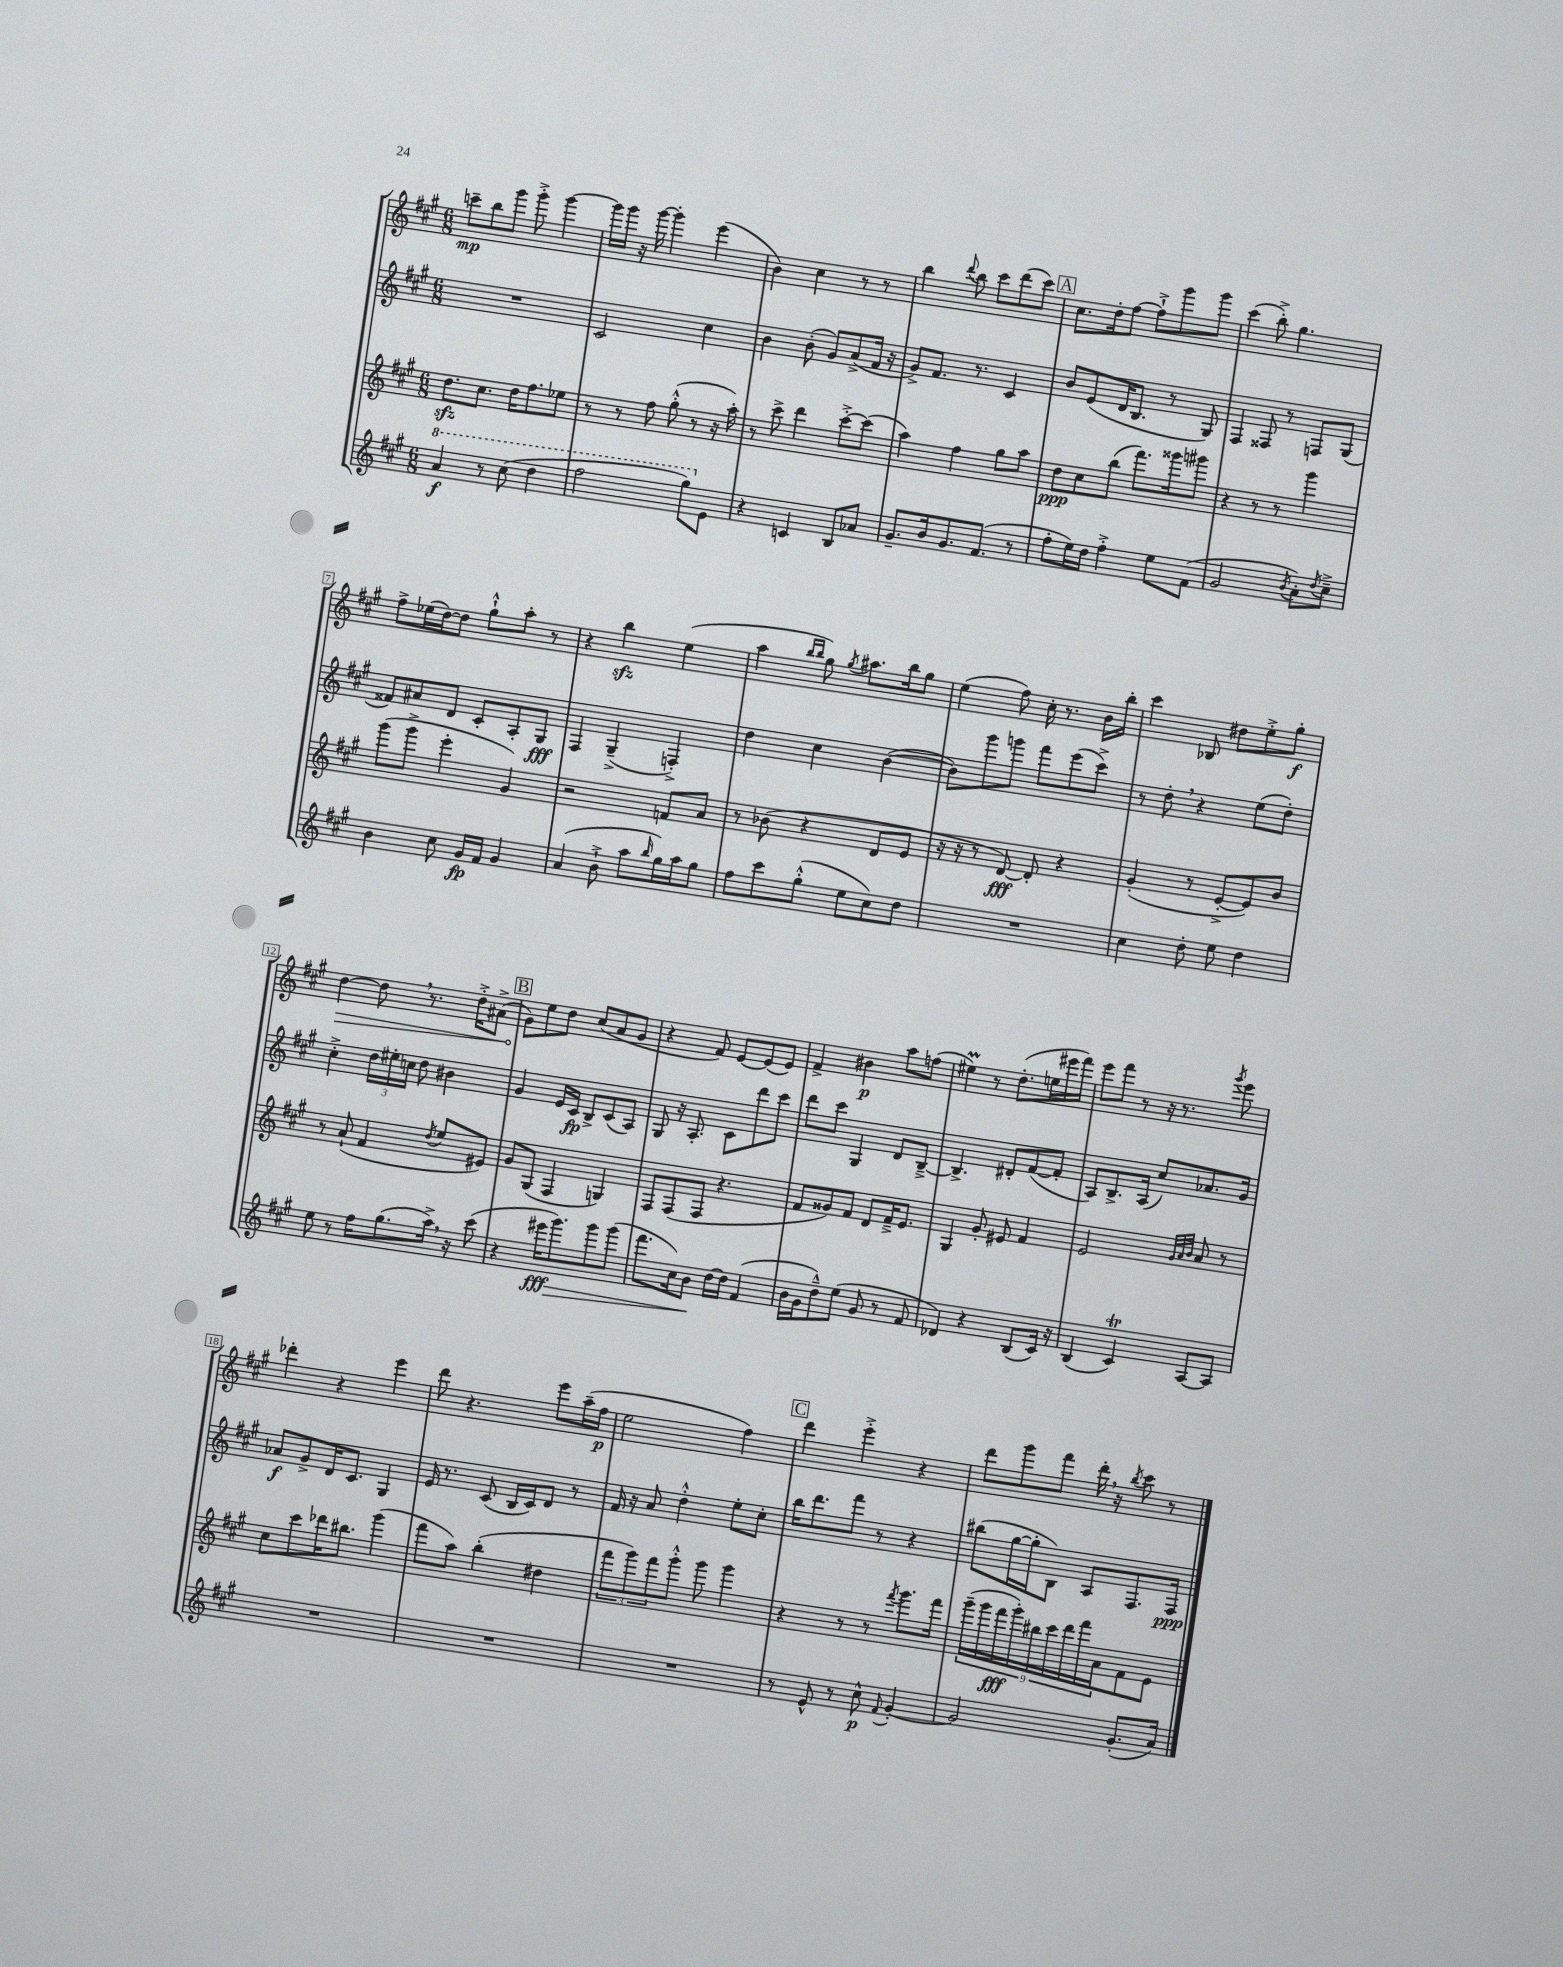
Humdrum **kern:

**kern	**dynam	**kern	**dynam	**kern	**dynam	**kern	**dynam
*part4	*part4	*part3	*part3	*part2	*part2	*part1	*part1
*staff4	*staff4	*staff3	*staff3	*staff2	*staff2	*staff1	*staff1
*clefG2	*	*clefG2	*	*clefG2	*	*clefG2	*
*k[f#c#g#]	*	*k[f#c#g#]	*	*k[f#c#g#]	*	*k[f#c#g#]	*
*M6/8	*	*M6/8	*	*M6/8	*	*M6/8	*
*8va	*	*	*	*	*	*	*
=1	=1	=1	=1	=1	=1	=1	=1
4aa/	f	8.ddzz\L	.	2.r	.	8cccn~\L	mp
.	.	.	.	.	.	8bb\	.
.	.	8.cc#\J	.	.	.	.	.
8r	.	.	.	.	.	8ggg#\J	.
(8ccc#\	.	16dd\KL	.	.	.	8ggg#'^\	.
.	.	8.ff#\	.	.	.	.	.
4ddd\	.	.	.	.	.	[4ggg#\	.
.	.	8ee-X\J	.	.	.	.	.
=2	=2	=2	=2	=2	=2	=2	=2
2fff#\	.	8r	.	2c#/	.	16ggg#\LL]	.
.	.	.	.	.	.	16ggg#\JJ	.
.	.	8r	.	.	.	16r	.
.	.	.	.	.	.	[16ggg#\	.
.	.	8ff#\	.	.	.	4ggg#'\]	.
.	.	(8gg#'^^\	.	.	.	.	.
8ggg#\L)	.	8r	.	4cc#\	.	(4eee\	.
*X8va	*	*	*	*	*	*	*
8e\J	.	16r	.	.	.	.	.
.	.	16aa'\)	.	.	.	.	.
=3	=3	=3	=3	=3	=3	=3	=3
4r	.	8r	.	4b\	.	4b\)	.
.	.	8ccc#^\	.	.	.	.	.
4cn/	.	4ddd\	.	(8b'\	.	4cc#\	.
.	.	.	.	8g#/L)	.	.	.
8B/L	.	[8ccc#'^\L	.	(8a^/	.	8r	.
8a-X/J	.	(8ccc#\J]	.	16f#/Jk	.	8r	.
.	.	.	.	16r	.	.	.
=4	=4	=4	=4	=4	=4	=4	=4
8.g#~/L	.	4aa\)	.	8g#^/L)	.	4bb\	.
.	.	.	.	8.f#/J	.	.	.
16b/k	.	.	.	.	.	.	.
.	.	.	.	.	.	8qqddd/	.
8.g#/	.	4ff#\	.	.	.	8bb\	.
.	.	.	.	8.r	.	.	.
.	.	.	.	.	.	8ccc#\L	.
(8.f#/J	.	.	.	.	.	.	.
.	.	8gg#\L	.	4c#/	.	(8ddd\	.
8r	.	8aa\J	.	.	.	8ccc#\J)	.
!!LO:REH:place=s1:t=A
=5	=5	=5	=5	=5	=5	=5	=5
8ff#'\L	.	8dd\L	ppp	8b/L	.	8.cc#\L	.
16ee\L)	.	8cc#\	.	(8e/	.	.	.
16dd\JJ	.	.	.	.	.	16dd'\k	.
4ff#'^\	.	(8bb\J	.	16d/K	.	[8ff#\J	.
.	.	.	.	8.B/J	.	.	.
.	.	8.fff#\L)	.	.	.	8ff#`^\L]	.
8ee\L	.	.	.	8r	.	8ggg#\	.
.	.	16ggg##X\k	.	.	.	.	.
(8f#\J	.	8ggg#X\J	.	8G#/)	.	8ggg#\J	.
=6	=6	=6	=6	=6	=6	=6	=6
2g#/	.	4r	.	4F#/	.	(4ccc#\	.
.	.	8r	.	8F##X/	.	8bb'^\)	.
.	.	8r	.	8r	.	4.gg#\	.
8qb/	.	.	.	.	.	.	.
8a'\L)	.	4ggg#\	.	8Fn/L	.	.	.
8qdd/	.	.	.	.	.	.	.
8cc#~^\J	.	.	.	(8G#/J	.	.	.
!!LO:LB:g=z
=7	=7	=7	=7	=7	=7	=7	=7
4b\	.	(8ggg#\L	.	8f##X/L)	.	8ff#^\L	.
.	.	8ggg#^\J	.	8a#X/	.	(16ee-X\L	.
.	.	.	.	.	.	[16dd\J)	.
8cc#\	.	4eee'\	.	8d/J	.	8dd\J]	.
16g#/LL	fp	.	.	8c#'/L	.	8gg#`^^\L	.
16f#/JJ	.	.	.	.	.	.	.
4g#/	.	4g#/)	.	8A'/	.	8aa'\J	.
.	.	.	.	8G#/J	fff	8r	.
=8	=8	=8	=8	=8	=8	=8	=8
(4a/	.	2r	.	4F#/	.	4r	.
8b`^\	.	.	.	(4G#~^/	.	4bbzz\	.
8aa\L	.	.	.	.	.	.	.
16qqbb/	.	.	.	.	.	.	.
16gg#\L)	.	8fn/L	.	4Fn'^/)	.	(4ee\	.
16aa\J	.	.	.	.	.	.	.
8gg#\J	.	8a/J	.	.	.	.	.
=9	=9	=9	=9	=9	=9	=9	=9
8ff#\L	.	8r	.	4dd\	.	4aa\	.
8ccc#\	.	(8b-X\	.	.	.	.	.
.	.	.	.	.	.	16qqbb/LL	.
.	.	.	.	.	.	16qqbb/JJ	.
(8gg#'^^\J	.	4r	.	4cc#\	.	8gg#\)	.
.	.	.	.	.	.	8qgg#/	.
8ee\L	.	.	.	.	.	8.aa#X\L	.
8cc#\)	.	8d/L	.	([4b\	.	.	.
.	.	.	.	.	.	16bb\k	.
8dd\J	.	8e/J	.	.	.	8gg#\J	.
=10	=10	=10	=10	=10	=10	=10	=10
2.r	.	16r	.	8b\L])	.	(4ee\	.
.	.	16r	.	.	.	.	.
.	.	8r	.	8ggg#\	.	.	.
.	.	[8d/)	fff	8gggn\J	.	8ff#\)	.
.	.	8d'/]	.	8fff#\L	.	16cc#'\	.
.	.	.	.	.	.	8.r	.
.	.	4r	.	(8eee\	.	.	.
.	.	.	.	8ccc#^\J)	.	16b\LL	.
.	.	.	.	.	.	16bb'\JJ	.
=11	=11	=11	=11	=11	=11	=11	=11
4cc#\	.	(4g#'/	.	8r	.	4ccc#\	.
.	.	.	.	8dd',\	.	.	.
8dd'\	.	8r	.	4r	.	8B-X/	.
8ee\	.	[8e'^/L	.	.	.	8dd#X\L	.
4dd\	.	8e/])	.	(8ee\L	.	8ee'^\	.
.	.	8b/J	.	8dd'\J)	.	8gg#'\J	f
!!LO:LB:g=z
=12	=12	=12	=12	=12	=12	=12	=12
!	!	!	!	!	!	!	!LO:HP:b
8ee\	.	8r	.	4cc#'^\	.	[4dd\	>
8r	.	(8a`/	.	.	.	.	.
16ff#\KL	.	4f#/	.	24dd\LL	.	8dd,\]	.
.	.	.	.	24ee#X'\	.	.	.
(8.gg#\	.	.	.	.	.	.	.
.	.	.	.	24ccn\JJ	.	.	.
.	.	.	.	8dd\	.	8.r	.
.	.	8qdd/	.	.	.	.	.
16aa^,\Jk)	.	8ee/L	.	4b#X\	.	.	.
16r	.	.	.	.	.	16dd'^\KL	.
(8ccc#\	.	8e#X/J)	.	.	.	(8a#X^\J	.
!!LO:REH:place=s1:t=B
=13	=13	=13	=13	=13	=13	=13	=13
4r	.	8g#/L	.	4g#/	.	8g#\L)	.
.	.	(8G#/J	.	.	.	8ee\	]
16eee#X\KL	fff	4F#/	.	16e/LL	.	8dd\J	.
!	!LO:HP:b	!	!	!	!	!	!
8.ggg#\)	>	.	.	16c#/JJ	fp	.	.
.	.	.	.	8B^/L	.	(8cc#/L	.
8ggg#\	.	4Gn/)	.	(8c#/	.	8a/	.
(8ggg#\J	.	.	.	8A/J)	.	8g#/J	.
=14	=14	=14	=14	=14	=14	=14	=14
8.fff#\L	.	8F#/L	.	8G#/	.	4r	.
.	.	(8F#/	.	16r	.	.	.
16cc#\k)	.	.	.	8.A'/	.	.	.
8b\J	.	8F#/J	.	.	.	8f#/)	.
[16dd\LL	]	4.r	.	8c#\L	.	[8e/L	.
16dd\JJ]	.	.	.	.	.	.	.
(4f#/	.	.	.	8ddd\	.	(8e/]	.
.	.	.	.	8ccc#\J	.	8e/J)	.
=15	=15	=15	=15	=15	=15	=15	=15
16b\LL	.	8f#/L	.	8ddd\L	.	4f#^/	.
16g#\J	.	.	.	.	.	.	.
8dd~^^\)	.	8g##X/)	.	8ccc#\J	.	.	.
(8ee\J	.	8f#/J	.	4G#/	.	4b#X\	p
8g#/	.	8d/L	.	.	.	.	.
8r	.	16f#~^/K	.	8d/L	.	8aa\L	.
.	.	8.e/J	.	.	.	.	.
8f#/	.	.	.	[8B~^/J	.	(8ffn\J	.
=16	=16	=16	=16	=16	=16	=16	=16
4d-X/)	.	4G#/	.	4.B^/]	.	4ee#Xm\)	.
4r	.	8g#'/	.	.	.	8r	.
.	.	8e#X/	.	8d#X'/L	.	(8.dd'\L	.
(8B/L	.	4f#/	.	([8f#/	.	.	.
.	.	.	.	.	.	16een\L	.
16c#/Jk)	.	.	.	8f#'/J]	.	16eee#X\	.
16r	.	.	.	.	.	16fff#\JJ)	.
=17	=17	=17	=17	=17	=17	=17	=17
(4B/	.	2e/	.	8A/L)	.	8eee\L	.
.	.	.	.	8.B^/	.	8fff#\J	.
4c#t/)	.	.	.	.	.	8r	.
.	.	.	.	(16A/Jk	.	.	.
.	.	.	.	8cc#/L)	.	16r	.
.	.	.	.	.	.	8.r	.
.	.	32qqg#/LLL	.	.	.	.	.
.	.	32qqa/	.	.	.	.	.
.	.	32qqb/JJJ	.	.	.	.	.
[8A/L	.	8a/	.	8.a-X/	.	.	.
.	.	.	.	.	.	8qggg#/	.
8A/J]	.	8r	.	.	.	8eee\	.
.	.	.	.	16g#/Jk	.	.	.
!!LO:LB:g=z
=18	=18	=18	=18	=18	=18	=18	=18
2.r	.	8cc#\L	.	8a-X/L	f	4ddd-X'\	.
.	.	8ccc#\	.	8g#^/	.	.	.
.	.	16ddd-X\K	.	16d/K	.	4r	.
.	.	8.bb#X\J	.	8.c#/J	.	.	.
.	.	(4ggg#\	.	4G#/	.	4eee\	.
=19	=19	=19	=19	=19	=19	=19	=19
2.r	.	8fff#\L	.	16e/	.	8ddd\	.
.	.	.	.	8.r	.	.	.
.	.	8aa\J)	.	.	.	4.r	.
.	.	(4bb'\	.	(8c#/	.	.	.
.	.	.	.	16B/LL	.	.	.
.	.	.	.	16c#/J)	.	.	.
.	.	4dd#X\	.	8d/J	.	8eee\L	.
.	.	.	.	8r	.	(16aa~\L	.
.	.	.	.	.	.	16ff#\JJ	p
=20	=20	=20	=20	=20	=20	=20	=20
2.r	.	12fff#\L	.	16f#/	.	2ee\	.
.	.	.	.	16r	.	.	.
.	.	12ggg#\)	.	.	.	.	.
.	.	.	.	8a/	.	.	.
.	.	12fff#\	.	.	.	.	.
.	.	8ggg#'^^\J	.	4dd'^^\	.	.	.
.	.	8ggg#\	.	.	.	.	.
.	.	4ggg#\	.	8ee'\L	.	4ff#\)	.
.	.	.	.	8cc#'\J	.	.	.
!!LO:REH:place=s1:t=C
=21	=21	=21	=21	=21	=21	=21	=21
8r	.	4r	.	16bb\KL	.	4ddd\	.
.	.	.	.	8.ddd\	.	.	.
8e^^/	.	.	.	.	.	.	.
8r	.	8r	.	8fff#\J	.	4eee'^\	.
8cc#^^\	p	8r	.	8r	.	.	.
8qqf#/	.	8qfff#/	.	.	.	.	.
[4g#'/	.	8.ggg#\L	.	4r	.	4r	.
.	.	16fff#\Jk	.	.	.	.	.
=22	=22	=22	=22	=22	=22	=22	=22
2g#/]	.	(18ggg#~\LL	.	(8bb#X\L	.	8ddd\L	.
.	.	18ggg#\	.	.	.	.	.
.	.	18fff#\	fff	.	.	.	.
.	.	.	.	[16gg#\L	.	8ggg#\	.
.	.	18ggg#'\)	.	.	.	.	.
.	.	.	.	16gg#'\J]	.	.	.
.	.	18bb#X\	.	.	.	.	.
.	.	.	.	8B\J)	.	8fff#\J	.
.	.	18ccc#\	.	.	.	.	.
.	.	18ddd\	.	.	.	.	.
.	.	.	.	8A/L	.	16ddd',\	.
.	.	18fff#\	.	.	.	.	.
.	.	.	.	.	.	16r	.
.	.	18a\J	.	.	.	.	.
.	.	.	.	.	.	8qbb/	.
(8.g#'/L	.	8f#\	.	8.F#/	.	8ccc#\	.
.	.	8e\J	.	.	.	8r	.
16a/Jk)	.	.	.	16F#/Jk	ppp	.	.
==	==	==	==	==	==	==	==
*-	*-	*-	*-	*-	*-	*-	*-
